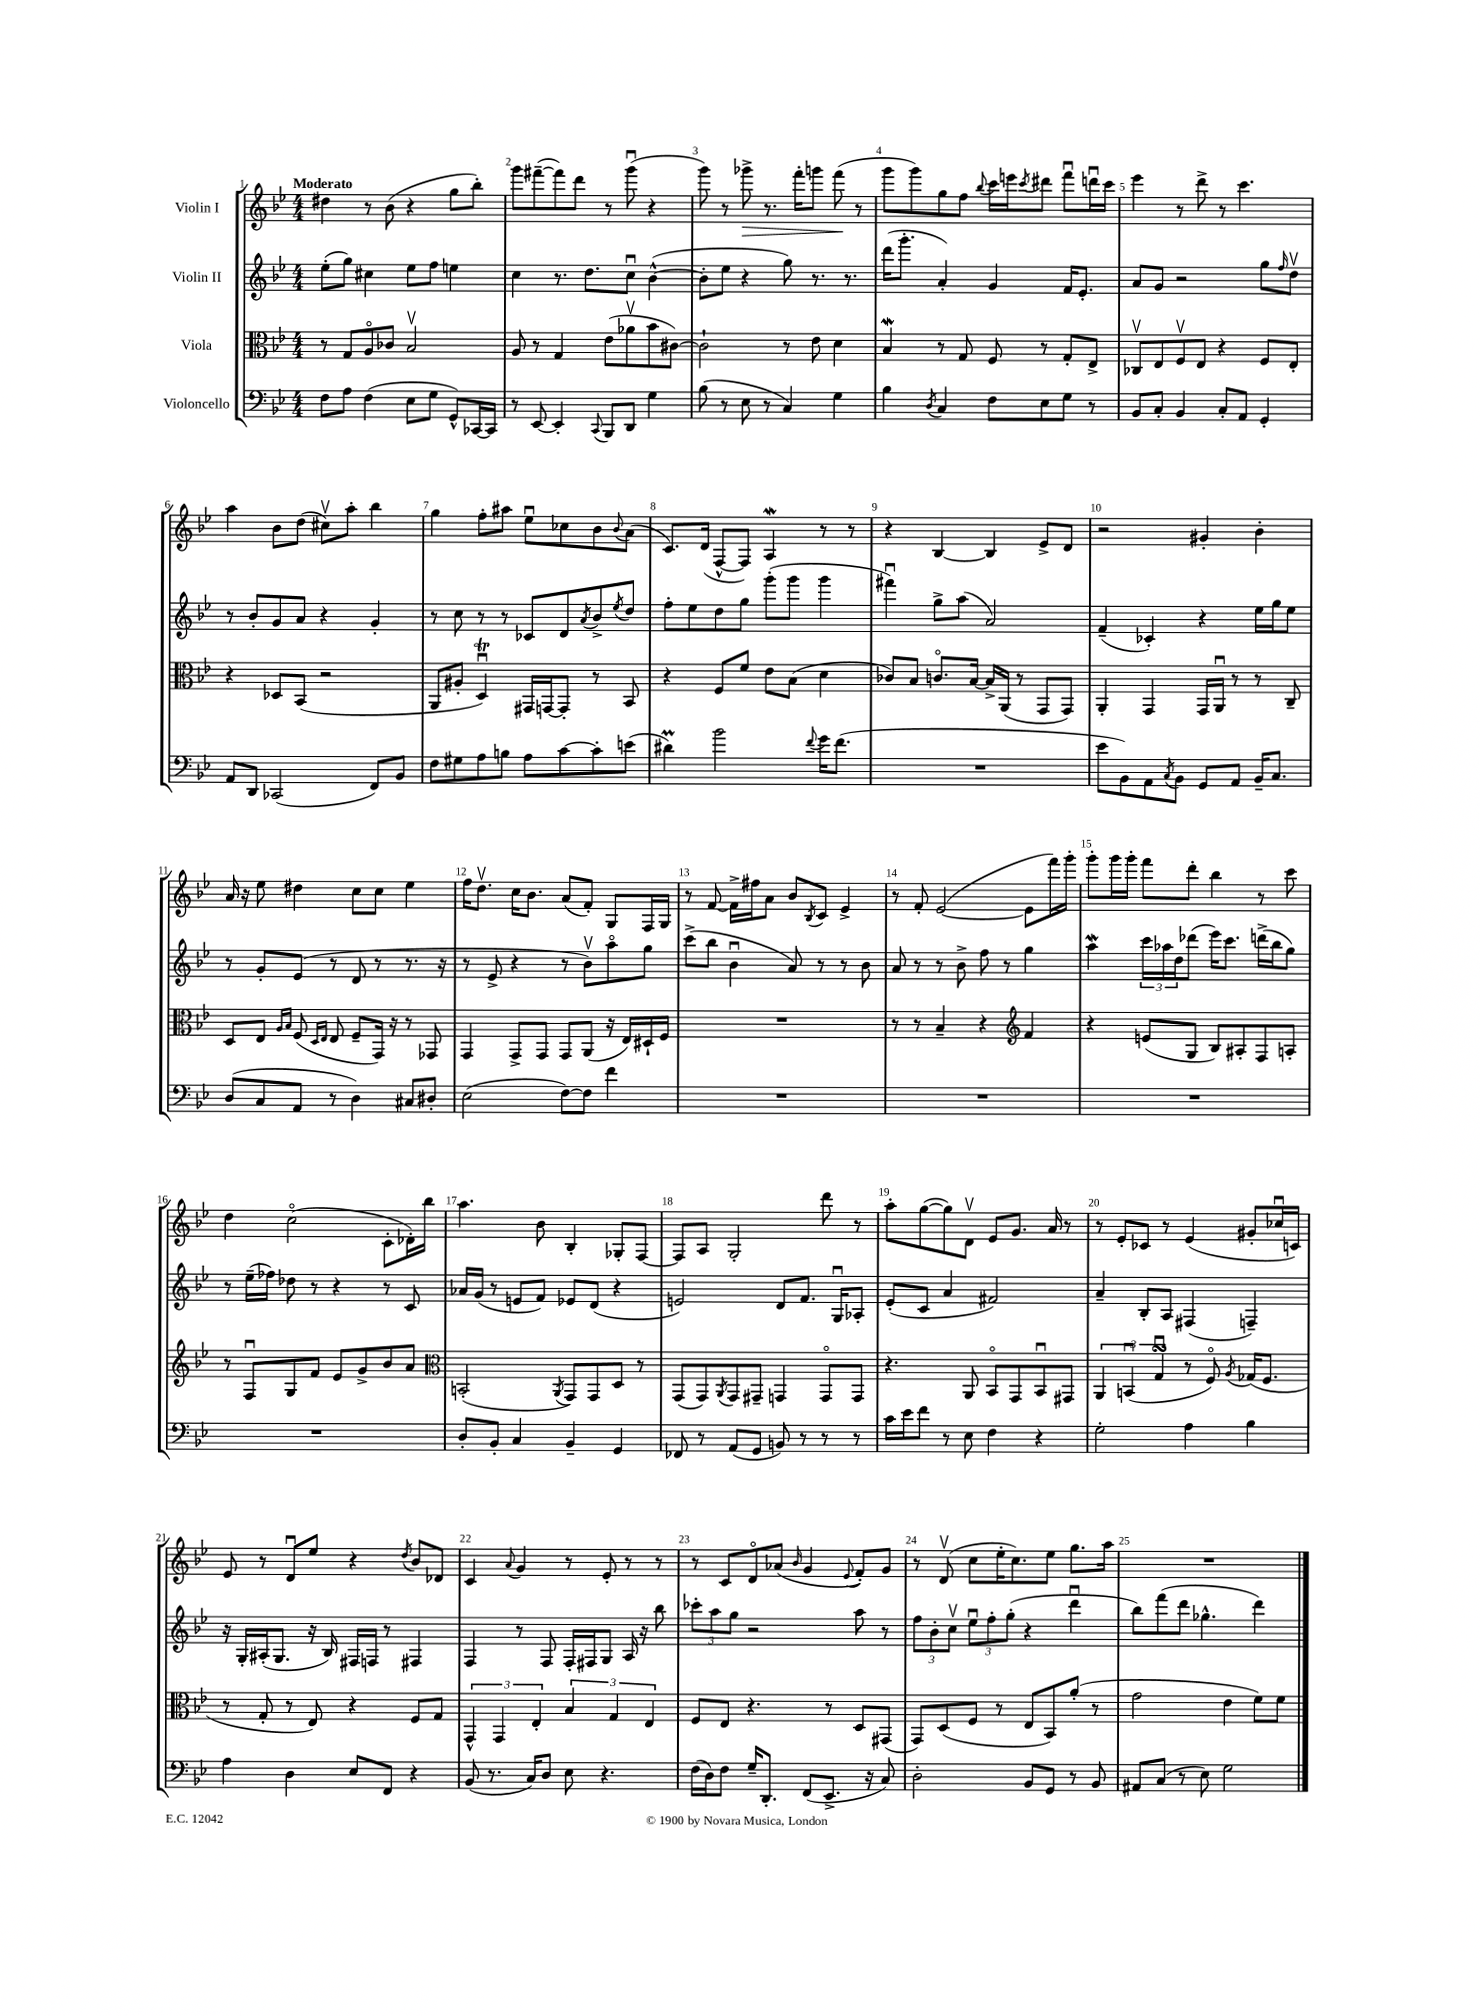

**kern	**kern	**kern	**kern
*staff4	*staff3	*staff2	*staff1
*clefF4	*clefC3	*clefG2	*clefG2
*k[b-e-]	*k[b-e-]	*k[b-e-]	*k[b-e-]
*M4/4	*M4/4	*M4/4	*M4/4
8F	8r	(8ee-'	4dd#
8A	8G	8gg)	.
(4F	8Ao	4cc#	8r
.	8c-	.	(8b-
8E-	2B-v	8ee-	4r
8G	.	8ff	.
8GG^^)	.	4ee	8gg
[16CC-	.	.	8bb-')
16CC-]	.	.	.
=	=	=	=
8r	8A	4cc	8ggg
[8EE-	8r	.	([8fff#~
4EE-']	4G	8.r	8fff#])
.	.	.	8ddd
.	.	8.dd	.
8qqCC	.	.	.
8BBB-	(8e-	.	8r
8DD	8a-v	8ccu	(8gggu
4G	8b-	([4b-^^	4r
.	[8c#)	.	.
=	=	=	=
(8B-	2c#`]	8b-']	8ggg)
8r	.	8ee-	8r
8E-	.	4r	8ggg-^
8r	.	.	8.r
4C)	8r	8gg)	.
.	.	.	16fff'
.	8e-	8.r	8ggg
4G	4d	.	(8fff
.	.	8.r	.
.	.	.	8r
=	=	=	=
4B-	4B-	(16ddd	8ggg
.	.	8.ggg'	.
.	.	.	8ggg)
8qD	.	.	.
4C	8r	4a')	8gg
.	8G	.	8ff
.	.	.	8qqbb-
8F	8F	4g	16ccc
.	.	.	16eee
.	.	.	8qccc
8E-	8r	.	8ddd#
8G	8G'	16f	8fffu
.	.	8.e-'	.
8r	8E-^	.	16dddu
.	.	.	16ccc
=	=	=	=
8BB-	8C-v	8a	4eee-
8C'	8E-	8g	.
4BB-	8Fv	2r	8r
.	8E-	.	8ddd^
8C'	4r	.	8r
8AA	.	.	4.ccc
4GG'	8F	8gg	.
.	.	16qqff	.
.	8E-'	8ddv	.
=	=	=	=
8AA	4r	8r	4aa
8DD	.	8b-'	.
(2CC-	8D-	8g	8b-
.	(8BB-	8a	(8dd
.	2r	4r	8cc#v)
.	.	.	8aa'
8FF)	.	4g'	4bb-
8BB-	.	.	.
=	=	=	=
8F	8AA	8r	4gg
8G#	8A#'	8cc	.
8A	4Du)	8r	8ff'
8B	.	8r	8aa#
8A	16GG#	8c-	8ee-u
.	[16GG	.	.
[8c	8GG']	8d	8cc-
.	.	8qa	.
8c']	8r	8b-^	8b-
.	.	8qee-	8qqb-
(8e	8BB-	8dd	(8a
=	=	=	=
4d#)	4r	8ff'	8.c)
.	.	8ee-	.
.	.	.	(16d
2b-	8F	8dd	[8F^^
.	8f	8gg	8F])
.	8e-	(8ggg'	4A
.	(8B-	8ggg	.
8qqf	.	.	.
16g	4d	4ggg	8r
(8.f	.	.	.
.	.	.	8r
=	=	=	=
1r	8c-)	4fff#u)	4r
.	8B-	.	.
.	8.co	8gg^	[4B-
.	.	(8aa	.
.	[16B-	.	.
.	16B-^]	2a)	4B-]
.	(16AA	.	.
.	8r	.	.
.	8GG	.	8e-^
.	8GG)	.	8d
=	=	=	=
8e-	4AA'	(4f~	2r
8BB-)	.	.	.
8AA	4GG	4c-')	.
8qC	.	.	.
8BB-	.	.	.
8GG	16GG	4r	4g#'
.	16AAu	.	.
8AA	8r	.	.
16BB-~	8r	16ee-	4b-'
8.C	.	16gg	.
.	8C~	8ee-	.
=	=	=	=
(8D	8D	8r	16a
.	.	.	16r
8C	8E-	8g'	8ee-
.	16qqA	.	.
.	16qqB-	.	.
8AA	(8F	(8e-	4dd#
.	16qqD	.	.
.	16qqE-	.	.
8r	8E-	8r	.
4D)	8F~	8d	8cc
.	16GG)	8r	8cc
.	16r	.	.
8C#	8r	8.r	4ee-
8D#'	8GG-	.	.
.	.	16r	.
=	=	=	=
(2E-	4GG	8r	16ff
.	.	.	8.ddv
.	.	8e-^	.
.	8GG^	4r	16cc
.	.	.	8.b-
.	8GG	.	.
[8F)	8GG	8r	(8a
8F]	(8AA	8b-v)	8f')
4f	16r	8aao	8G
.	16E-)	.	.
.	16D#`	8gg	16F
.	16F	.	16G
=	=	=	=
1r	1r	(8ccc^	8r
.	.	8bb-	[8f
.	.	4b-u	16f^]
.	.	.	16ff#
.	.	.	8a
.	.	8a)	8b-
.	.	.	8qB-
.	.	8r	8c
.	.	8r	4e-^
.	.	8b-	.
=	=	=	=
1r	8r	8a	8r
.	8r	8r	8f'
.	4B-~	8r	([2e-
.	.	8b-^	.
.	4r	8ff	.
.	.	8r	.
*	*clefG2	*	*
.	4f	4gg	8e-]
.	.	.	16fff)
.	.	.	16ggg'
=	=	=	=
1r	4r	4aa	8ggg'
.	.	.	16ggg
.	.	.	16ggg'
.	(8e	24ccc	8fff
.	.	24aa-	.
.	.	24dd	.
.	8G	(8ddd-	8ddd'
.	8B-)	16eee-)	4bb-
.	.	8.ccc	.
.	8A#'	.	.
.	8F	(16ddd^	8r
.	.	16bb-	.
.	8A'	8gg)	8ccc
=	=	=	=
1r	8r	8r	4dd
.	8Fu	(16ee-~	.
.	.	16ff-)	.
.	8G	8dd-	(2cco
.	8f	8r	.
.	8e-	4r	.
.	8g^	.	.
.	8b-	8r	8c'
.	8a	8c	16d-')
.	.	.	16bb-
=	=	=	=
*	*clefC3	*	*
8D'	(2BB'	16a-	4.aa
.	.	(16g	.
8BB-'	.	8r	.
4C	.	8e	.
.	.	8f)	8b-
.	8qAA	.	.
4BB-~	8GG)	8e-	4B-'
.	8GG	(8d	.
4GG	8D	4r	8G-'
.	8r	.	[8F
=	=	=	=
8FF-	(8GG	2e)	8F]
8r	8GG)	.	8A
.	8qAA	.	.
(8AA	8GG	.	2G'
8GG	8GG#~	.	.
8BB)	4GG	8d	.
8r	.	8.f	.
8r	8GGo	.	8ddd
.	.	16Gu	.
8r	8GG	8A-'	8r
=	=	=	=
16c	4.r	(8e-'	8aa'
16e-	.	.	.
8f	.	8c	([8gg
8r	.	4a	8gg])
8E-	8AA	.	8dv
4F	8BB-o	2f#)	8e-
.	8GG	.	8.g
4r	8BB-u	.	.
.	.	.	16a
.	8GG#	.	8r
=	=	=	=
2G'	6AA	4a~	8r
.	.	.	8e-'
.	(6BBu	.	.
.	.	8B-'	8c-
.	6Gu	.	.
.	.	8A	8r
4A	8r	(4F#	(4e-
.	8Fo)	.	.
.	8qA	.	.
4B-	(16G-	4F~)	8g#'
.	8.F	.	.
.	.	.	16cc-u
.	.	.	16c)
=	=	=	=
4A	8r	16r	8e-
.	.	16G'	.
.	8G'	(16A#'	8r
.	.	8.G	.
4D	8r	.	8du
.	8E-)	16r	8ee-
.	.	16B-)	.
8E-	4r	16F#	4r
.	.	16F	.
8FF	.	8r	.
.	.	.	8qdd
4r	8F	4F#	8b-
.	8G	.	8d-
=	=	=	=
(8BB-	6GG^^	4F	4c
8.r	.	.	.
.	6GG	.	.
.	.	.	8qqa
.	.	8r	4g
16C)	.	.	.
.	6E-'	.	.
8D	.	8F	.
8E-	6B-	16F'	8r
.	.	16F#	.
4.r	.	8G	8e-'
.	6G	.	.
.	.	16A	8r
.	.	16r	.
.	6E-	.	.
.	.	8bb-	8r
=	=	=	=
(16F	8F	12ccc-'	8r
16D)	.	.	.
.	.	12aa	.
8F	8E-	.	8c
.	.	12gg	.
16G~	4.r	2r	8do
8.DD'	.	.	.
.	.	.	(8a-
.	.	.	16qqb-
(8FF	.	.	4g
8.EE-^	8r	.	.
.	.	.	8qqe-
.	8D	8aa	8f')
16r	.	.	.
8C)	(8GG#	8r	8g
=	=	=	=
2D'	8GG)	12ff	8r
.	.	12b-'	.
.	(8D	.	(8dv
.	.	12ccv	.
.	8F	12ee-u	8cc
.	.	12ff'	.
.	8r	.	16ee-'
.	.	(12gg'	.
.	.	.	8.cc)
8BB-	8E-	4r	.
8GG	8BB-)	.	8ee-
8r	(8a'	4dddu	8.gg
8BB-	8r	.	.
.	.	.	16aa
=	=	=	=
8AA#	2g	8bb-)	1r
(8C	.	(8fff	.
8r	.	8ddd	.
8E-)	.	4.gg-^^	.
2G	4e-	.	.
.	8f)	4ddd)	.
.	8f	.	.
==	==	==	==
*-	*-	*-	*-
